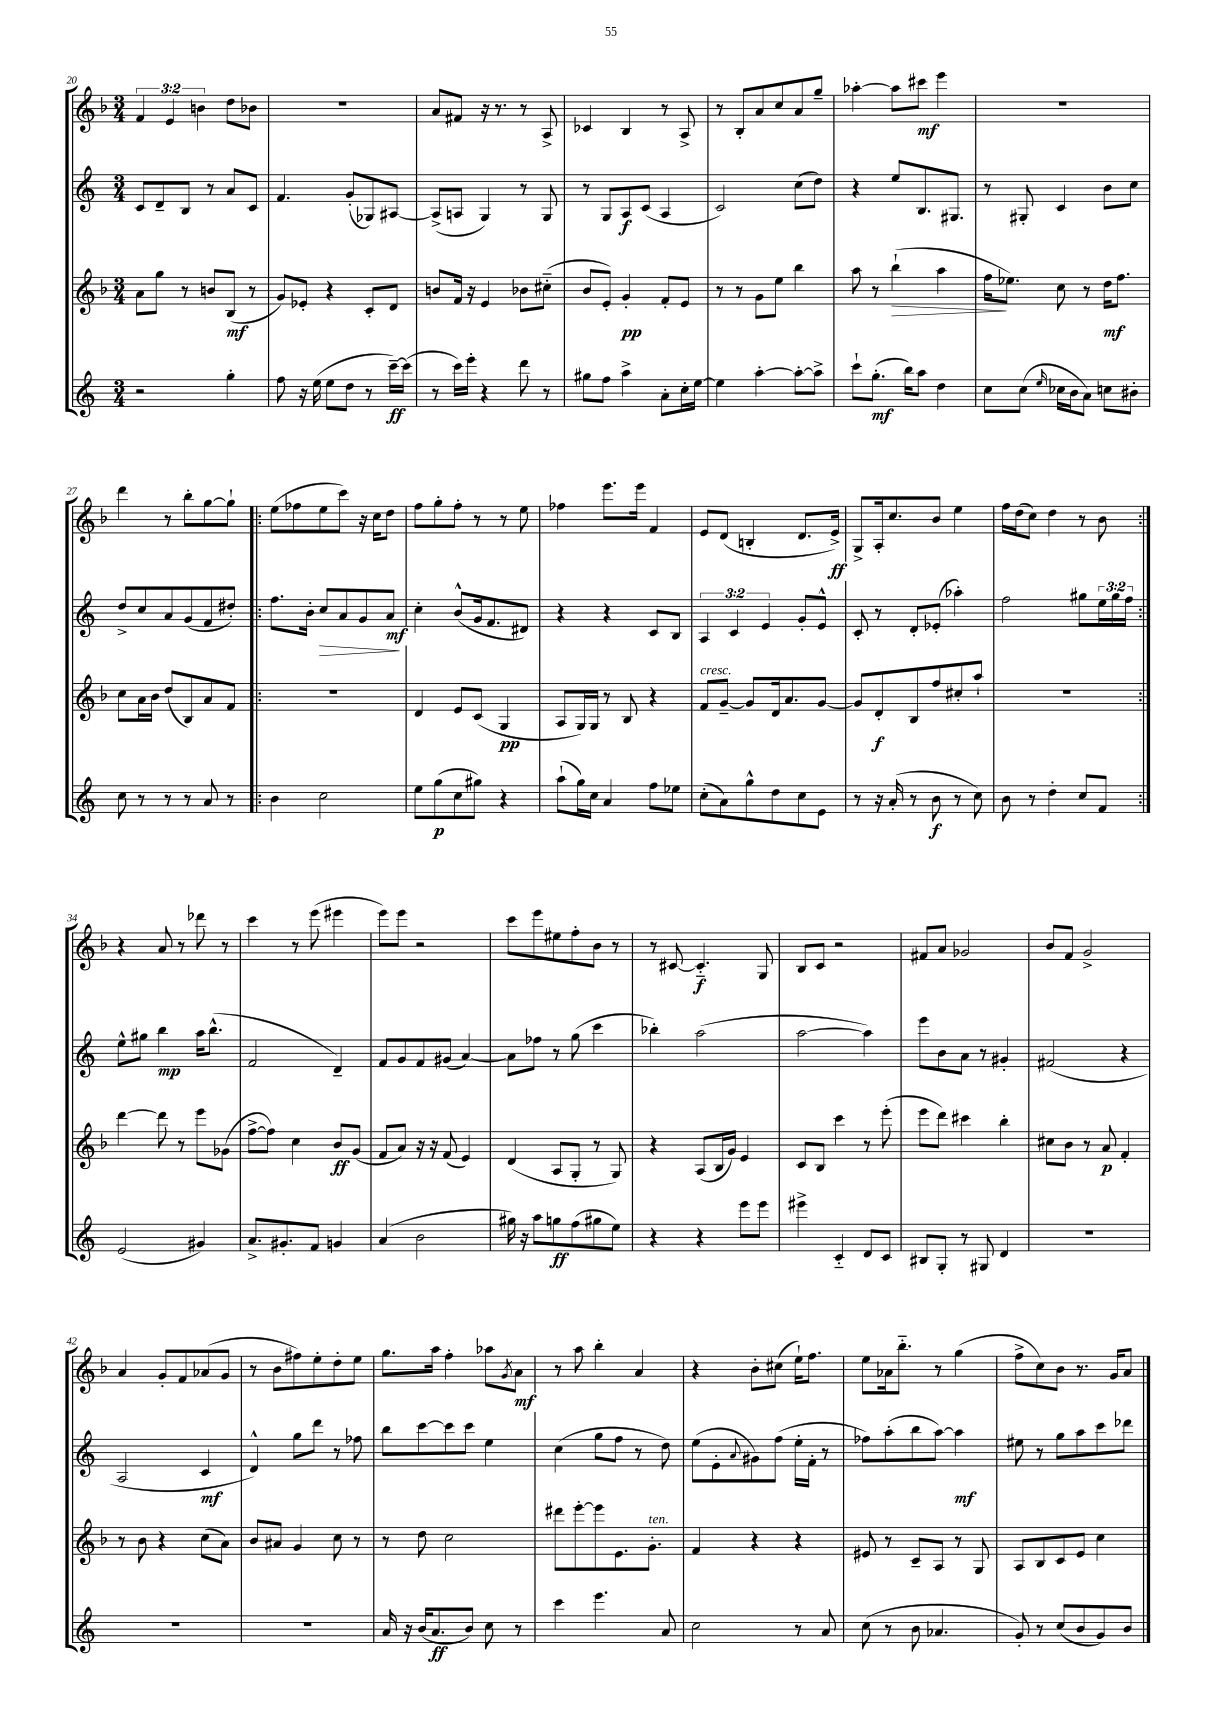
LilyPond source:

<<
\new StaffGroup <<
\new Staff = "s0" {
    \clef treble \key f \major \numericTimeSignature \time 3/4 \override Staff.TupletNumber.text = #tuplet-number::calc-fraction-text
    \tuplet 3/2 { f'4 e'4 b'4 } d''8 bes'8 |
    R2. |
    a'8 fis'8 r16 r8. r8 a8-> |
    ces'4 bes4 r8 a8-> |
    r8 bes8-. a'8 c''8 a'8 g''8-- |
    aes''4~-. aes''8 cis'''8\mf e'''4 |
    R2. |
    d'''4 r8 bes''8-. g''8~ g''8-! |
    \repeat volta 2 { e''8( fes''8 e''8 c'''8) r16 c''16 d''8 |
    f''8 g''8-. f''8-. r8 r8 e''8 |
    fes''4 e'''8. e'''16 f'4 |
    e'8 d'8( b4-. d'8. e'16->\ff) |
    g8-> a16-. c''8. bes'8 e''4 |
    f''16 d''16( c''8) d''4 r8 bes'8 | }
    r4 a'8 r8 des'''8 r8 |
    c'''4 r8 e'''8( eis'''4 |
    e'''8) e'''8 r2 |
    c'''8 e'''8 eis''8 f''8-. bes'8 r8 |
    r8 cis'8~ cis'4.-_\f g8 |
    bes8 c'8 r2 |
    fis'8 a'8 ges'2 |
    bes'8 f'8 g'2-> |
    a'4 g'8-. f'8 aes'8( g'8 |
    r8 bes'8 fis''8) e''8-. d''8-. e''8 |
    g''8. a''16 f''4-. aes''8 \acciaccatura { g'8 } a'8\mf |
    r8 a''8 bes''4-. a'4 |
    r4 bes'8-. cis''8( e''16-!) f''8. |
    e''8 aes'16 bes''8.-_ r8 g''4( |
    f''8-> c''8) bes'8 r8. g'16 a'8 \bar "|." |
}
\new Staff = "s1" {
    \clef treble \key c \major \numericTimeSignature \time 3/4 \override Staff.TupletNumber.text = #tuplet-number::calc-fraction-text
    c'8 d'8-- b8 r8 a'8 c'8 |
    f'4. g'8-.( ges8) ais8~ |
    ais8->( a8 g4) r8 g8 |
    r8 g8 a8\f c'8( a4 |
    c'2) c''8( d''8) |
    r4 e''8 b8. gis8. |
    r8 gis8-. c'4 b'8 c''8 |
    d''8-> c''8 a'8 g'8( f'8 dis''8-.) |
    \repeat volta 2 { f''8. b'16-. c''8\> a'8 g'8 a'8\mf\! |
    c''4-. b'8-^( g'16 f'8. dis'8) |
    r4 r4 c'8 b8 |
    \tuplet 3/2 { a4 c'4 e'4 } g'8-. e'8-^ |
    c'8-. r8 d'8-. ees'8-.( aes''4-.) |
    f''2 gis''8 \tuplet 3/2 { e''16 gis''16 f''16 } | }
    e''8-^ gis''8 b''4\mp a''16 b''8.-^( |
    f'2 d'4--) |
    f'8 g'8 f'8 gis'8( a'4~) |
    a'8 fes''8 r8 g''8( c'''4 |
    bes''4-.) a''2( |
    a''2~ a''4) |
    e'''8 b'8 a'8 r8 gis'4-. |
    fis'2( r4 |
    a2 c'4\mf |
    d'4-^) g''8 d'''8 r8 fes''8 |
    b''8 c'''8~ c'''8 c'''8 e''4 |
    c''4( g''8 f''8 r8 d''8) |
    e''8( e'8-. \appoggiatura { a'8 } gis'8) f''8( e''16-. f'16-. r8 |
    fes''8) a''8-.( b''8 a''8~) a''4\mf |
    eis''8 r8 g''8 a''8 c'''8 des'''8 \bar "|." |
}
\new Staff = "s2" {
    \clef treble \key f \major \numericTimeSignature \time 3/4
    a'8 g''8 r8 b'8 bes8\mf( r8 |
    g'8) ees'8-. r4 c'8-. d'8 |
    b'8 f'16 r16 e'4 bes'8 cis''8-_( |
    bes'8 e'8-.) g'4-.\pp f'8-. e'8 |
    r8 r8 g'8 e''8 bes''4 |
    a''8 r8 bes''4-!\>( a''4 |
    f''16\! ees''8.) c''8 r8 d''16\mf f''8. |
    c''8 a'16 bes'16 d''8( bes8) a'8 f'8 |
    \repeat volta 2 { R2. |
    d'4 e'8 c'8( g4\pp |
    a8 g16) g16 r8 bes8 r4 |
    f'8^\markup { \italic "cresc." } g'8~-- g'8 d'16 a'8. g'8~ |
    g'8 d'8-.\f bes8 f''8 cis''8-. a''8-! |
    r2. | }
    d'''4~ d'''8 r8 e'''8 ges'8( |
    f''8~-> f''8) c''4 bes'8\ff g'8( |
    f'8 a'8) r16 r16 f'8( e'4) |
    d'4( a8 g8-. r8 g8) |
    r4 a8( bes16 g'16) e'4 |
    c'8 bes8 c'''4 r8 e'''8-.( |
    e'''8 d'''8) cis'''4 bes''4-. |
    cis''8 bes'8 r8 a'8\p f'4-. |
    r8 bes'8 r4 c''8( a'8) |
    bes'8 ais'8 g'4 c''8 r8 |
    r8 d''8 c''2 |
    dis'''8 e'''8~-. e'''8 e'8. g'8.-.^\markup { \italic "ten." } |
    f'4 r4 r4 |
    eis'8 r8 c'8-- a8 r8 g8 |
    a8 bes8 c'8 e'8 c''4 \bar "|." |
}
\new Staff = "s3" {
    \clef treble \key c \major \numericTimeSignature \time 3/4
    r2 g''4-. |
    f''8 r16 e''16( e''8 d''8 r8 c'''16~--\ff) c'''16( |
    r8 c'''16) e'''16-. r4 d'''8 r8 |
    gis''8 f''8 a''4-> a'8-. c''16-. e''16~ |
    e''4 a''4~-. a''8~-. a''8-> |
    c'''8-! g''8.-.\mf( b''16) a''8 d''4 |
    c''8 c''8( \grace { e''16 } ces''16 b'16 a'8) c''8 bis'8-. |
    c''8 r8 r8 r8 a'8 r8 |
    \repeat volta 2 { b'4 c''2 |
    e''8 g''8\p( c''8 gis''8) r4 |
    a''8-!( g''16) c''16 a'4 f''8 ees''8 |
    c''8-.( a'8) g''8-^ d''8 c''8 e'8 |
    r8 r16 a'16-.( r8 b'8\f r8 c''8) |
    b'8 r8 d''4-. c''8 f'8 | }
    e'2( gis'4) |
    a'8.-> gis'8.-. f'8 g'4 |
    a'4( b'2 |
    gis''16) r16 a''8 g''8\ff f''8( gis''8 e''8) |
    r4 r4 e'''8 e'''8 |
    eis'''4-> c'4-_ d'8 c'8 |
    bis8 g8-. r8 gis8 d'4 |
    R2. |
    R2. |
    R2. |
    a'16 r16 b'16( a'8.\ff b'8) c''8 r8 |
    c'''4 e'''4. a'8 |
    c''2 r8 a'8 |
    c''8( r8 b'8 aes'4. |
    g'8-.) r8 c''8( b'8 g'8) b'8 \bar "|." |
}
>>
>>
\layout { \context { \Score currentBarNumber = #20 } }
